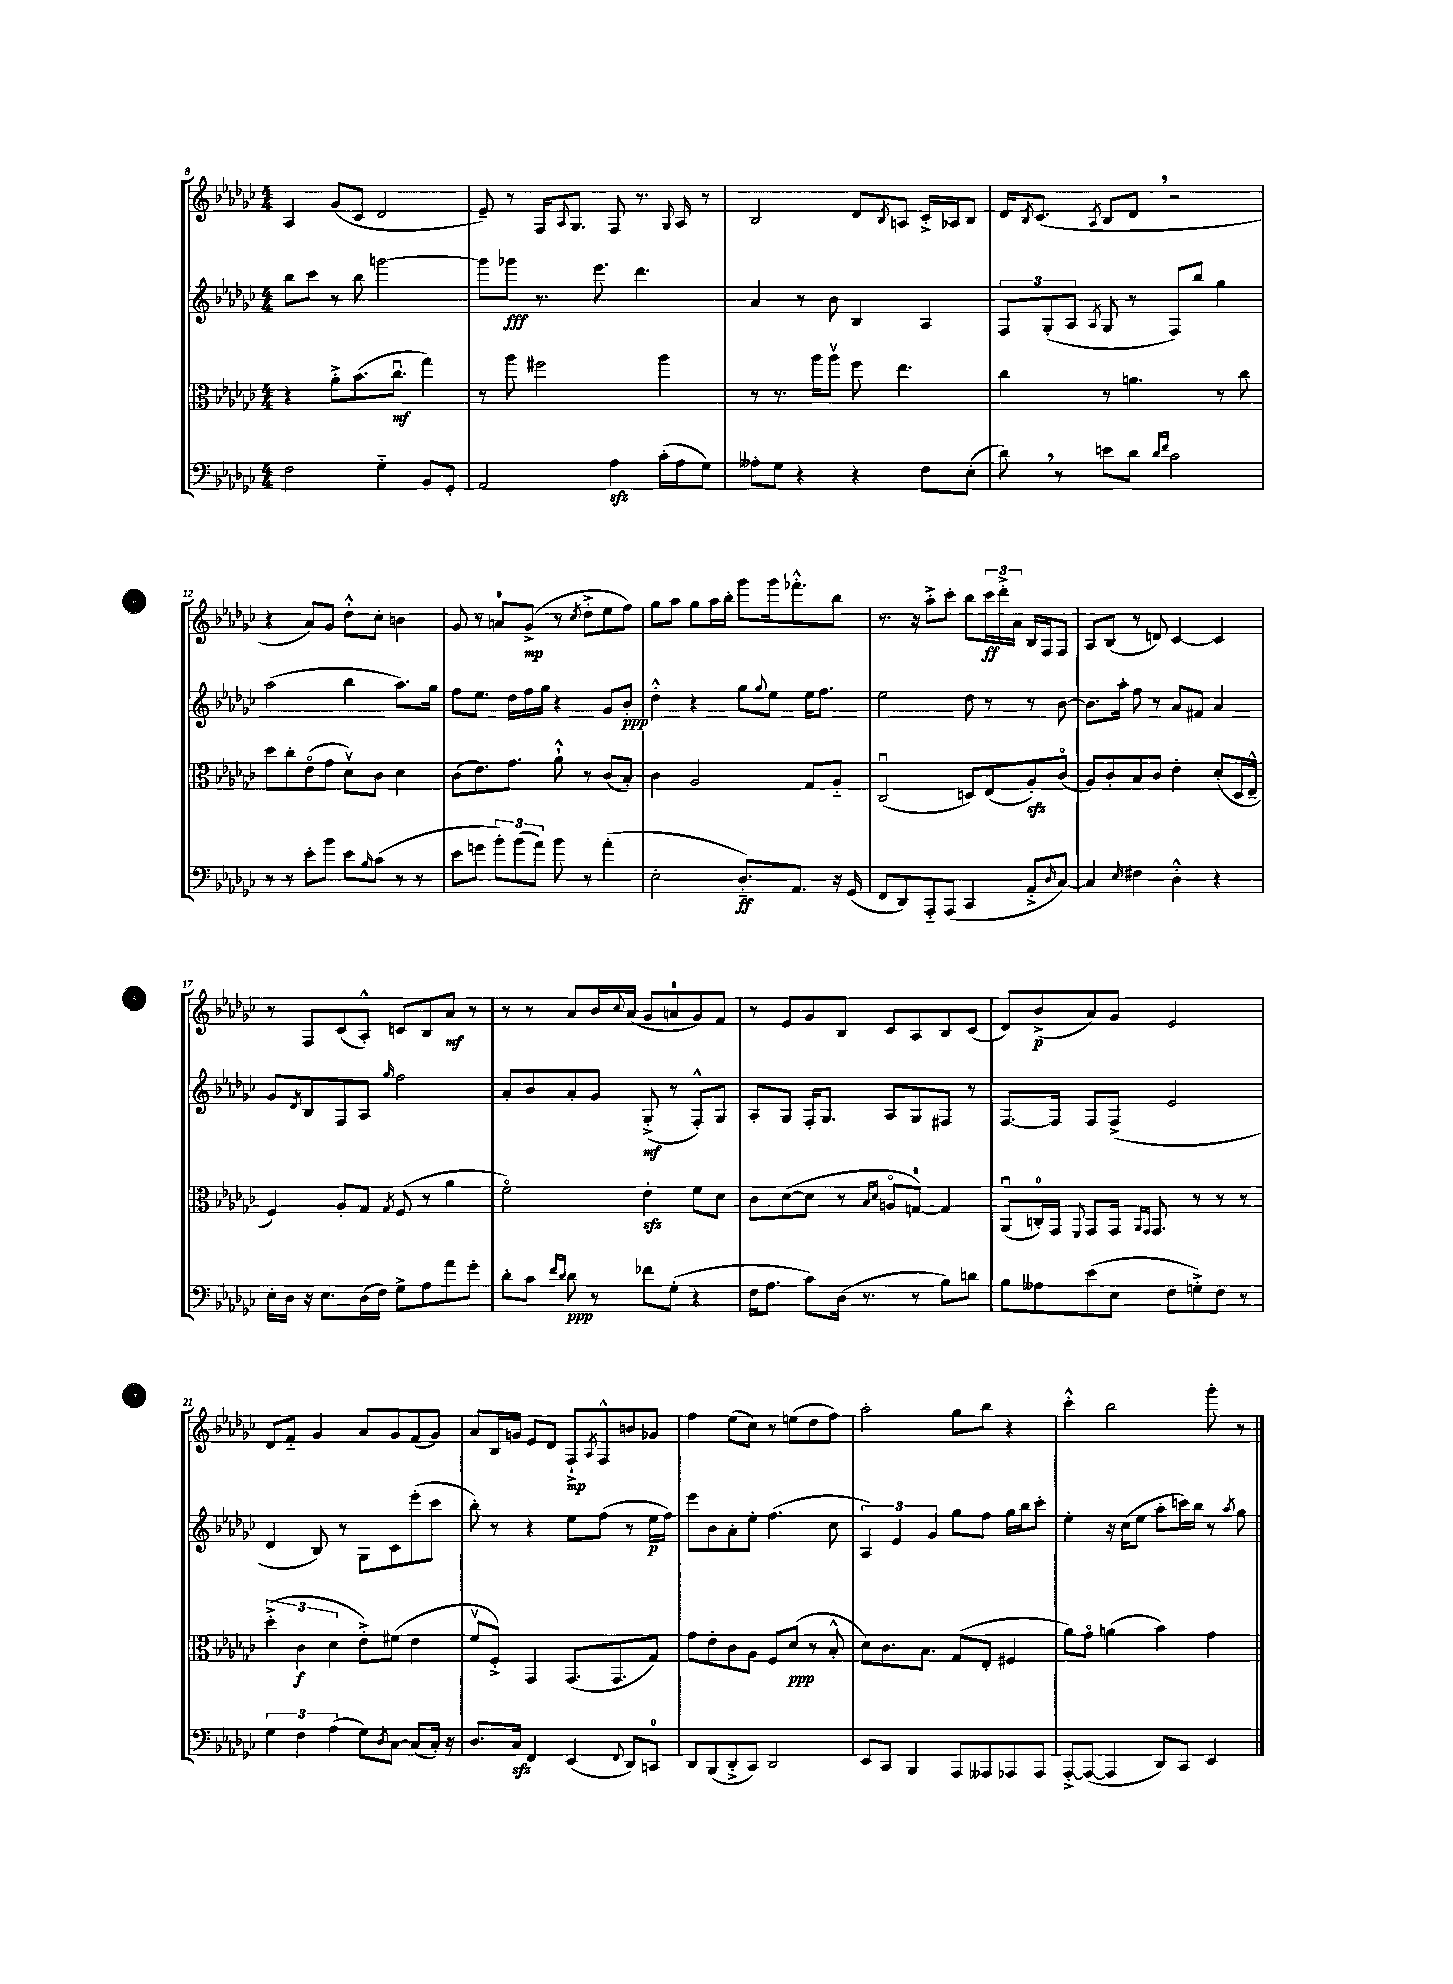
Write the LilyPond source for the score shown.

<<
\new StaffGroup <<
\new Staff = "s0" {
    \clef treble \key ges \major \numericTimeSignature \time 4/4
    aes4 ges'8( ces'8 des'2 |
    ees'8--) r8 f16 \appoggiatura { aes8 } ges8. f8 r8. \appoggiatura { ges8 } aes16 r8 |
    bes2 des'8 \acciaccatura { bes8 } a8 ces'16-.-> aes16 bes8 |
    des'16 \acciaccatura { bes8 } ces'8.( \acciaccatura { aes8 } bes8 des'8 \breathe r2 |
    r4 aes'8) ges'8 des''8-.-^ ces''8-. b'4 |
    ges'8 r8 a'8-0 ges'8->\mp( r8 \acciaccatura { ces''8 } des''8-.-> ees''8 f''8) |
    ges''8 aes''8 ges''8 aes''16 bes''16-. ges'''8 ges'''16 fes'''8.-.-^ bes''8 |
    r8. r16 aes''8-.-> ces'''8-. bes''8 \tuplet 3/2 { ces'''16\ff des'''16-.-> aes'16 } bes16 f16 f8 |
    aes8 bes8( r8 d'8) ces'4~ ces'4 |
    r8 f8 ces'8( aes8-.-^) c'8 bes8 aes'8\mf r8 |
    r8 r8 aes'8 bes'16 \appoggiatura { ces''8 } aes'16( ges'8 a'8-0 ges'8) f'8 |
    r8 ees'8 ges'8 bes8 ces'8 aes8 bes8 ces'8( |
    des'8) bes'8->\p( aes'8) ges'8 ees'2 |
    des'8 f'8-_ ges'4 aes'8 ges'8 f'8( ges'8) |
    aes'8 bes16 g'16 ees'8 des'8 f8-!->\mp \acciaccatura { aes8 } f8-^ b'8 ges'8 |
    f''4 ees''8( ces''8) r8 e''8( des''8 f''8) |
    aes''2-. ges''8 bes''8 r4 |
    ces'''4-.-^ bes''2 ges'''8-. r8 \bar "|." |
}
\new Staff = "s1" {
    \clef treble \key ges \major \numericTimeSignature \time 4/4
    bes''8 ces'''8 r8 bes''8 g'''2~ |
    g'''8 ges'''8\fff r8. ees'''8. des'''4. |
    aes'4 r8 bes'8 bes4 aes4 |
    \tuplet 3/2 { f8 ges8-.( aes8 } \acciaccatura { aes8 } ges8 r8 f8) bes''8 ges''4 |
    aes''2( bes''4 aes''8.) ges''16 |
    f''8 ees''8. des''16 f''16 ges''16 r4 ges'8 bes'8-.\ppp |
    des''4-.-^ r4 ges''8 \appoggiatura { ges''8 } ees''8 ees''16 f''8. |
    ees''2 des''8 r8 r8 bes'8~ |
    bes'8. aes''16-. f''8 r8 aes'8 fis'8 aes'4 |
    ges'8 \acciaccatura { des'8 } bes8 f8 aes8 \grace { ges''16 } f''2 |
    aes'8-. bes'8 aes'8-. ges'8 ges8-.->\mf( r8 f8-.-^) ges8 |
    aes8-. ges8 f16-. ges8. aes8 ges8 fis8 r8 |
    f8.~ f16 f8 f8->( ees'2 |
    des'4 bes8) r8 ges8 ces'8 ees'''8-.( ces'''8 |
    bes''8-.) r8 r4 ees''8 f''8( r8 ees''16\p f''16) |
    ees'''8 bes'8 aes'8-. ees''8-. f''4.( ces''8 |
    \tuplet 3/2 { aes4) ees'4 ges'4 } ges''8 f''8 ges''16 bes''16 ces'''8-. |
    ees''4-. r16 ces''16( ees''8 aes''8-. c'''16) bes''16 r8 \acciaccatura { aes''8 } ges''8 \bar "|." |
}
\new Staff = "s2" {
    \clef alto \key ges \major \numericTimeSignature \time 4/4
    r4 aes'8-.-> bes'8.( ces''8.\downbow\mf ges''4) |
    r8 aes''8 fis''2 aes''4 |
    r8 r8. aes''16 aes''8\upbow f''8 ees''4. |
    ces''4 r8 a'4. r8 ces''8 |
    des''8 ces''8-. ees'8\flageolet( ges'8 des'8\upbow) ces'8 des'4 |
    ces'8( ees'8.) ges'8. aes'8-!-^ r8 ces'8( bes8-.) |
    ces'4 aes2 ges8 aes8-_ |
    ces2\downbow( d8) ees8( aes8-.\sfz) ces'8\flageolet( |
    aes8) ces'8-. bes8 ces'8 ees'4-. des'8-.( des16 ees16---^ |
    f4) aes8-. ges8 \acciaccatura { ges8 } f8( r8 aes'4 |
    f'2\flageolet) ees'4-.\sfz f'8 des'8 |
    ces'8 des'8~( des'8 r8 \grace { bes16 des'16 } a8\flageolet g8-0~) g4 |
    aes,8\downbow( c16-0-.) ges,16 \appoggiatura { f,8 } ges,8 ges,16 \grace { aes,16 ges,16 } ges,8. r8 r8 r8 |
    \tuplet 3/2 { des''4-.->( ces'4\f des'4 } ees'8-.->) fis'8( ees'4 |
    f'8\upbow f8-.->) ges,4 ges,8.( ges,8. ges8) |
    ges'8 ees'8-. ces'8 aes8 f8 des'8\ppp( r8 bes8-.-^ |
    des'8) ces'8. bes8. ges8( ees8-. fis4 |
    aes'8) ges'8\flageolet a'4( bes'4) ges'4 \bar "|." |
}
\new Staff = "s3" {
    \clef bass \key ges \major \numericTimeSignature \time 4/4
    f2 ges4-_ bes,8 ges,8-. |
    aes,2 aes4\sfz ces'16-.( aes16 ges8) |
    aeses8-. ges8 r4 r4 f8 ees8-.( |
    des'8) \breathe r8 e'8 des'8 \grace { des'16 f'16 } ces'2 |
    r8 r8 ees'8-. bes'8 ees'8 \grace { bes16 } ces'8( r8 r8 |
    ees'8 g'8 \tuplet 3/2 { bes'8-.) bes'8( aes'8) } bes'8 r8 aes'4-.( |
    ees2-. des8.-_\ff) aes,8. r16 ges,16( |
    f,8 des,8) aes,,8-_ aes,,8( ces,4 aes,8-.-> \grace { des16 } ces8~) |
    ces4 \grace { ees16 } fis4 des4-.-^ r4 |
    ees16-. des16 r16 ees8. des16( f16) ges8-> aes8 aes'8 ges'8-. |
    des'8-. ces'8 \grace { f'16 des'16 } des'8\ppp r8 fes'8 ges8-.( r4 |
    f16 aes8. ces'8) des16( r8. r8 bes8) d'8 |
    bes8 aeses8 ees'8( ees8 f8 g8-.->) f8 r8 |
    \tuplet 3/2 { ges4 f4 aes4( } ges8) \acciaccatura { des8 } ces8~ ces8( ces16-.) r16 |
    des8. ces16\sfz f,4 ees,4( \appoggiatura { f,8 } des,8) c,8-0 |
    des,8 bes,,8( des,8-.-> ces,8) des,2 |
    ees,8 ces,8 bes,,4 aes,,8 aeses,,8 aes,,8 aes,,8 |
    aes,,8~-.-> aes,,8~( aes,,4 des,8) ces,8 ees,4 \bar "|." |
}
>>
>>
\layout { \context { \Score currentBarNumber = #8 } }
